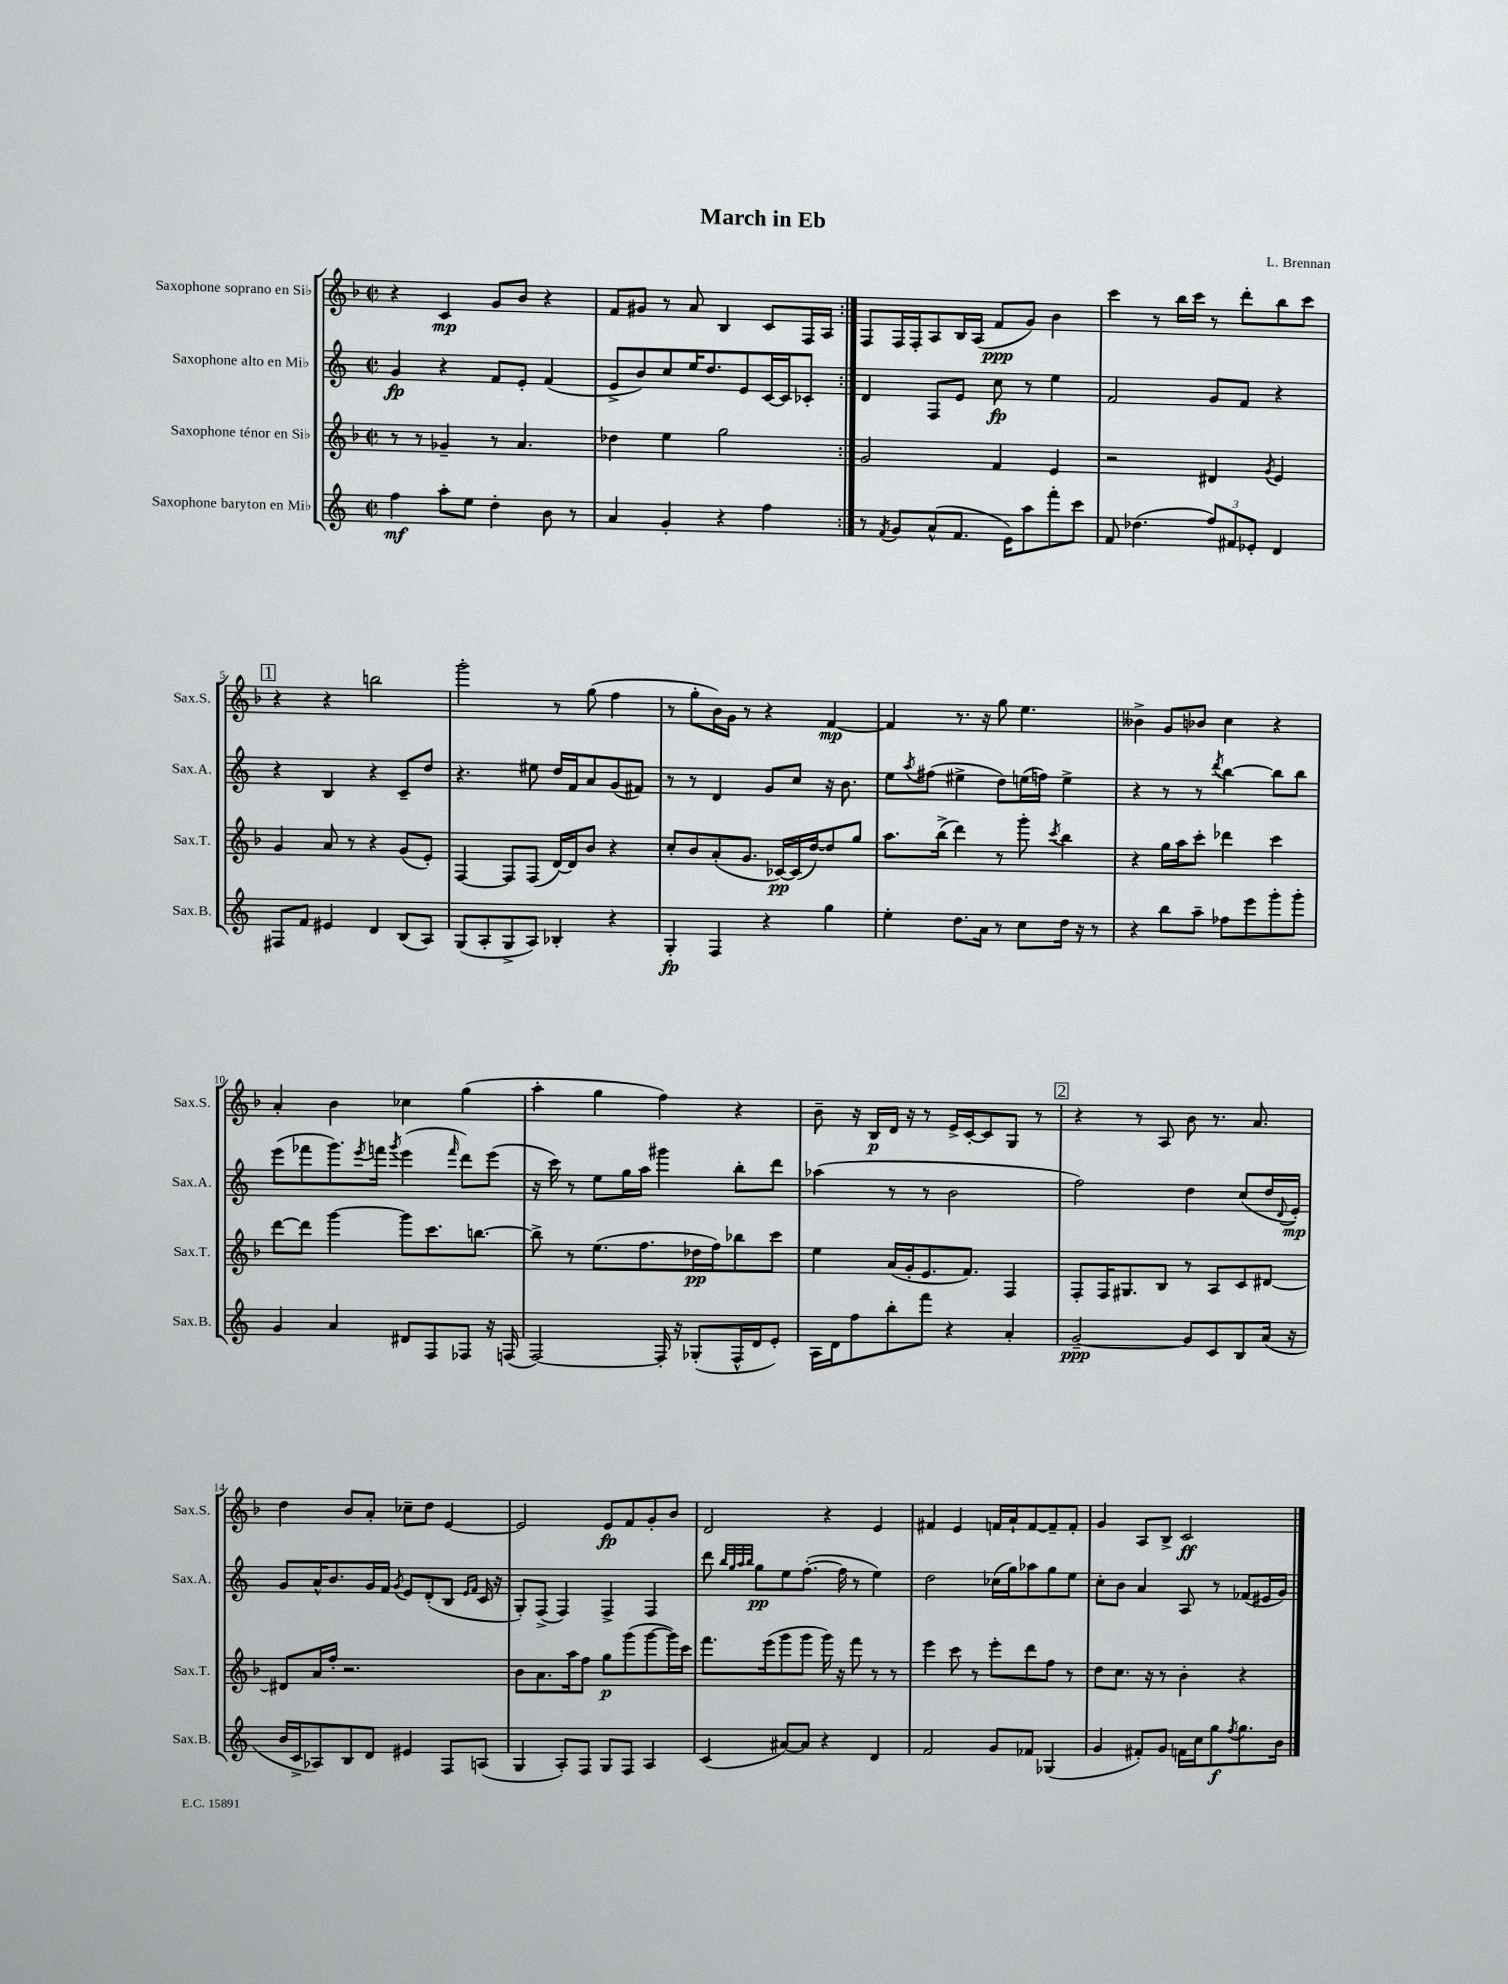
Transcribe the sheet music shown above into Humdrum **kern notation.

**kern	**kern	**kern	**kern
*staff4	*staff3	*staff2	*staff1
*clefG2	*clefG2	*clefG2	*clefG2
*k[]	*k[b-]	*k[]	*k[b-]
*M2/2	*M2/2	*M2/2	*M2/2
*met(c|)	*met(c|)	*met(c|)	*met(c|)
4ff\	8r	4g/	4r
.	8r	.	.
8aa'\L	4g-~/	4r	4c/
8ee\J	.	.	.
4dd'\	8r	8f/L	8g/L
.	4.a/	8e'/J	8b-/J
8b\	.	(4f/	4r
8r	.	.	.
=	=	=	=
4a/	4dd-\	8e^/L	8f/L
.	.	8b/)	8g#/J
4g'/	4ee\	8cc/	8r
.	.	16ee/K	8a/
.	.	8.dd/	.
4r	2gg\	.	4B-/
.	.	8e/	.
4ff\	.	[16c/L	8c/L
.	.	16c/]J	.
.	.	8c-'/J	16F/L
.	.	.	16A/JJ
=:|!	=:|!	=:|!	=:|!
8r	2g/	4d/	8F/L
8qf/	.	.	.
8g/L	.	.	16F/L
.	.	.	16F'/J
(8a^^/	.	8F/L	8A/
8.f/J	.	8e/J	16B-/L
.	.	.	(16A/JJ
.	4f/	8cc\	8f/L
16e\LK)	.	.	.
8aa\	.	8r	8g/J)
8fff'\	4e/	4ee\	4b-\
8ccc\J	.	.	.
=	=	=	=
8f/	2r	2f/	4ccc\
(4.dd-\	.	.	.
.	.	.	8r
.	.	.	16bb-\LL
.	.	.	16ccc\JJ
12ff/L)	4d#/	8g/L	8r
12f#/	.	.	.
.	.	8f/J	8ddd'\L
12e-'/J	.	.	.
.	8qg/	.	.
4d/	4e/	4r	8bb-\
.	.	.	8ccc\J
=	=	=	=
8F#/L	4g/	4r	4r
8f/J	.	.	.
4e#/	8a/	4B/	4r
.	8r	.	.
4d/	4r	4r	2bb\
(8B/L	(8g/L	8c~/L	.
8A/J)	8e'/J)	8dd/J	.
=	=	=	=
(8G/L	[4F/	4.r	2ggg'\
8A'/	.	.	.
8G^/	8F/]L	.	.
8A/J)	(8F/J	8ee#\	.
4B-'/	[16d/LL)	16dd/LL	8r
.	16d/]J	16f/J	.
.	8b-/J	8a/	(8gg\
4r	4r	(8g/	4ff\
.	.	8f#/J)	.
=	=	=	=
4G'/	8cc'/L	8r	8r
.	8b-/	8r	8gg'\L
4F/	(8a'/	4d/	16b-\L)
.	.	.	16g\JJ
.	8.g/J	.	8r
4r	.	8g/L	4r
.	[16c-/LL)	.	.
.	(16c-/]	8cc/J	.
.	[16dd/J)	.	.
4gg\	8dd/]	16r	[4f/
.	.	8.b\	.
.	8gg/J	.	.
=	=	=	=
4ee'\	8.aa\L	8ee\L	4f/]
.	.	8qaa/	.
.	.	(8ff#\J	.
.	(16bb-^\Jk	.	.
8.dd\L	4ddd\)	4ee#^\	8.r
16a\Jk	.	.	16r
8r	8r	8dd\L)	8gg\
8cc\L	8ggg'\	(16ee\L	4.ee\
.	.	16ff\JJ)	.
.	8qccc/	.	.
16dd\Jk	4bb-\	4ee^\	.
16r	.	.	.
8r	.	.	.
=	=	=	=
4r	4r	4r	4b--^\
8bb\L	16gg\LL	8r	8g/L
.	16aa\J	.	.
8aa~\J	8ccc'\J	8r	8b-/J
.	.	8qddd/	.
8ff-\L	4ddd-\	[4bb\	4cc\
8eee\	.	.	.
8ggg'\	4ccc\	8bb\]L	4r
8ggg'\J	.	8bb\J	.
=	=	=	=
4g/	[8ddd\L	(8eee\L	4a'/
.	8ddd\]J	8fff-\	.
4a/	[4ggg\	8.ggg\)	4b-\
.	.	8qeee/	.
.	.	16fff\Jk	.
.	.	8qggg/	.
8d#/L	8ggg\]L	(4eee\	4cc-\
8F/	8.ccc\	.	.
.	.	16qqfff/	.
8F-/J	.	8ddd\L)	(4gg\
.	[8.bb\J	.	.
16r	.	(8eee\J	.
(16F/	.	.	.
=	=	=	=
[2F/)	8bb^\]	16r	4aa'\
.	.	16ccc\)	.
.	8r	8r	.
.	(8.ee\L	8ee\L	4gg\
.	.	16gg\L	.
.	8.ff\	16aa\JJ	.
16F'/]	.	4ggg#\	4ff\)
16r	.	.	.
(8G-'/L	16dd-\L	.	.
.	16ff\J)	.	.
16F^^/L	8bb-\	8bb'\L	4r
16d/J	.	.	.
8e'/J)	8ccc\J	8ddd\J	.
=	=	=	=
16A\LL	4ee\	(4aa-\	8b-~\
16d\J	.	.	.
8ff\	.	.	16r
.	.	.	16B-/LL
8bb'\	(16a/LL	8r	16d/JJ
.	16g'/J	.	16r
8fff\J	8.e/	8r	8r
4r	.	2b\	16e^/LL
.	8.f/J)	.	[16c'/J
.	.	.	8c/]
4a'/	4F/	.	8G/J
.	.	.	8r
=	=	=	=
[2g~/	8F'/L	2ff\)	4r
.	16F/K	.	.
.	8.G#/	.	.
.	.	.	8r
.	8B-/J	.	8A/
8g/]L	8r	4dd\	8b-\
8c/	8A/L	.	8.r
8B/	8c/	(8cc/L	.
.	.	.	8.a/
(16a/Jk	[8d#/J	16dd/L	.
.	.	8qqd/	.
16r	.	16e'/JJ)	.
=	=	=	=
16b/LL	8d#/]L	8g/L	4dd\
16c^/J	.	.	.
8A-/)	16a/L	16a^^/K	.
.	16ff'/JJ	8.b/	.
8B/	2.r	.	8b-/L
8d/J	.	16g/L	8a'/J
.	.	16f/JJ	.
.	.	8qg/	.
4e#/	.	8e/L	8cc-~\L
.	.	(8d'/	8dd\J
8F/L	.	8B/J	[4e/
.	.	16qqe/LL	.
.	.	16qqf/JJ	.
(8A/J	.	16c/	.
.	.	16r	.
=	=	=	=
4G/	8b-\L	8G'/L)	2e/]
.	8.a\	(8F^/J	.
8A'/L)	.	4F/)	.
.	16aa\k	.	.
8F/J	8ff\J	.	.
8G/L	8gg\L	4F^/	8e/L
8F/J	(8ggg\	.	8f/
4A/	[8ggg\	4F/	8g'/
.	16ggg\]L)	.	8b-/J
.	16ccc\JJ	.	.
=	=	=	=
(4c/	8.fff\L	8ddd\	2d/
.	.	32qqbb/LLL	.
.	.	32qqgg/	.
.	.	32qqaa/	.
.	.	32qqbb/JJJ	.
.	.	8gg\L	.
.	(16eee\k	.	.
[8a#/L)	8ggg\	8ee\	.
8a#/]J	8ggg\J	([8.ff'\J	.
4r	16ggg\)	.	4r
.	16r	16ff\]	.
.	8fff\	8r	.
4d/	8r	4ee\)	4e/
.	8r	.	.
=	=	=	=
2f/	4eee\	2dd\	4f#/
.	8ccc\	.	4e/
.	8r	.	.
8g/L	8eee'\L	(16cc-\LL	16f/LL
.	.	16gg\J)	16a`/J
8f-/J	8ddd\	8aa-\	[8f/
(4G-/	8ff\J	8gg\	8f~/]
.	8r	8ee\J	8f'/J
=	=	=	=
4g/	8dd\L	8cc'\L	4g/
.	8.cc\J	8b\J	.
8f#'/L)	.	4a/	8A/L
.	16r	.	.
8g/J	8r	.	8B-^/J
16f\LL	4b-'\	8A/	2c/
16cc\J	.	.	.
8gg\	.	8r	.
8qff/	.	.	.
8.gg\	4r	(8f-/L	.
.	.	16e#/L	.
16b\Jk	.	16g/JJ)	.
==	==	==	==
*-	*-	*-	*-
